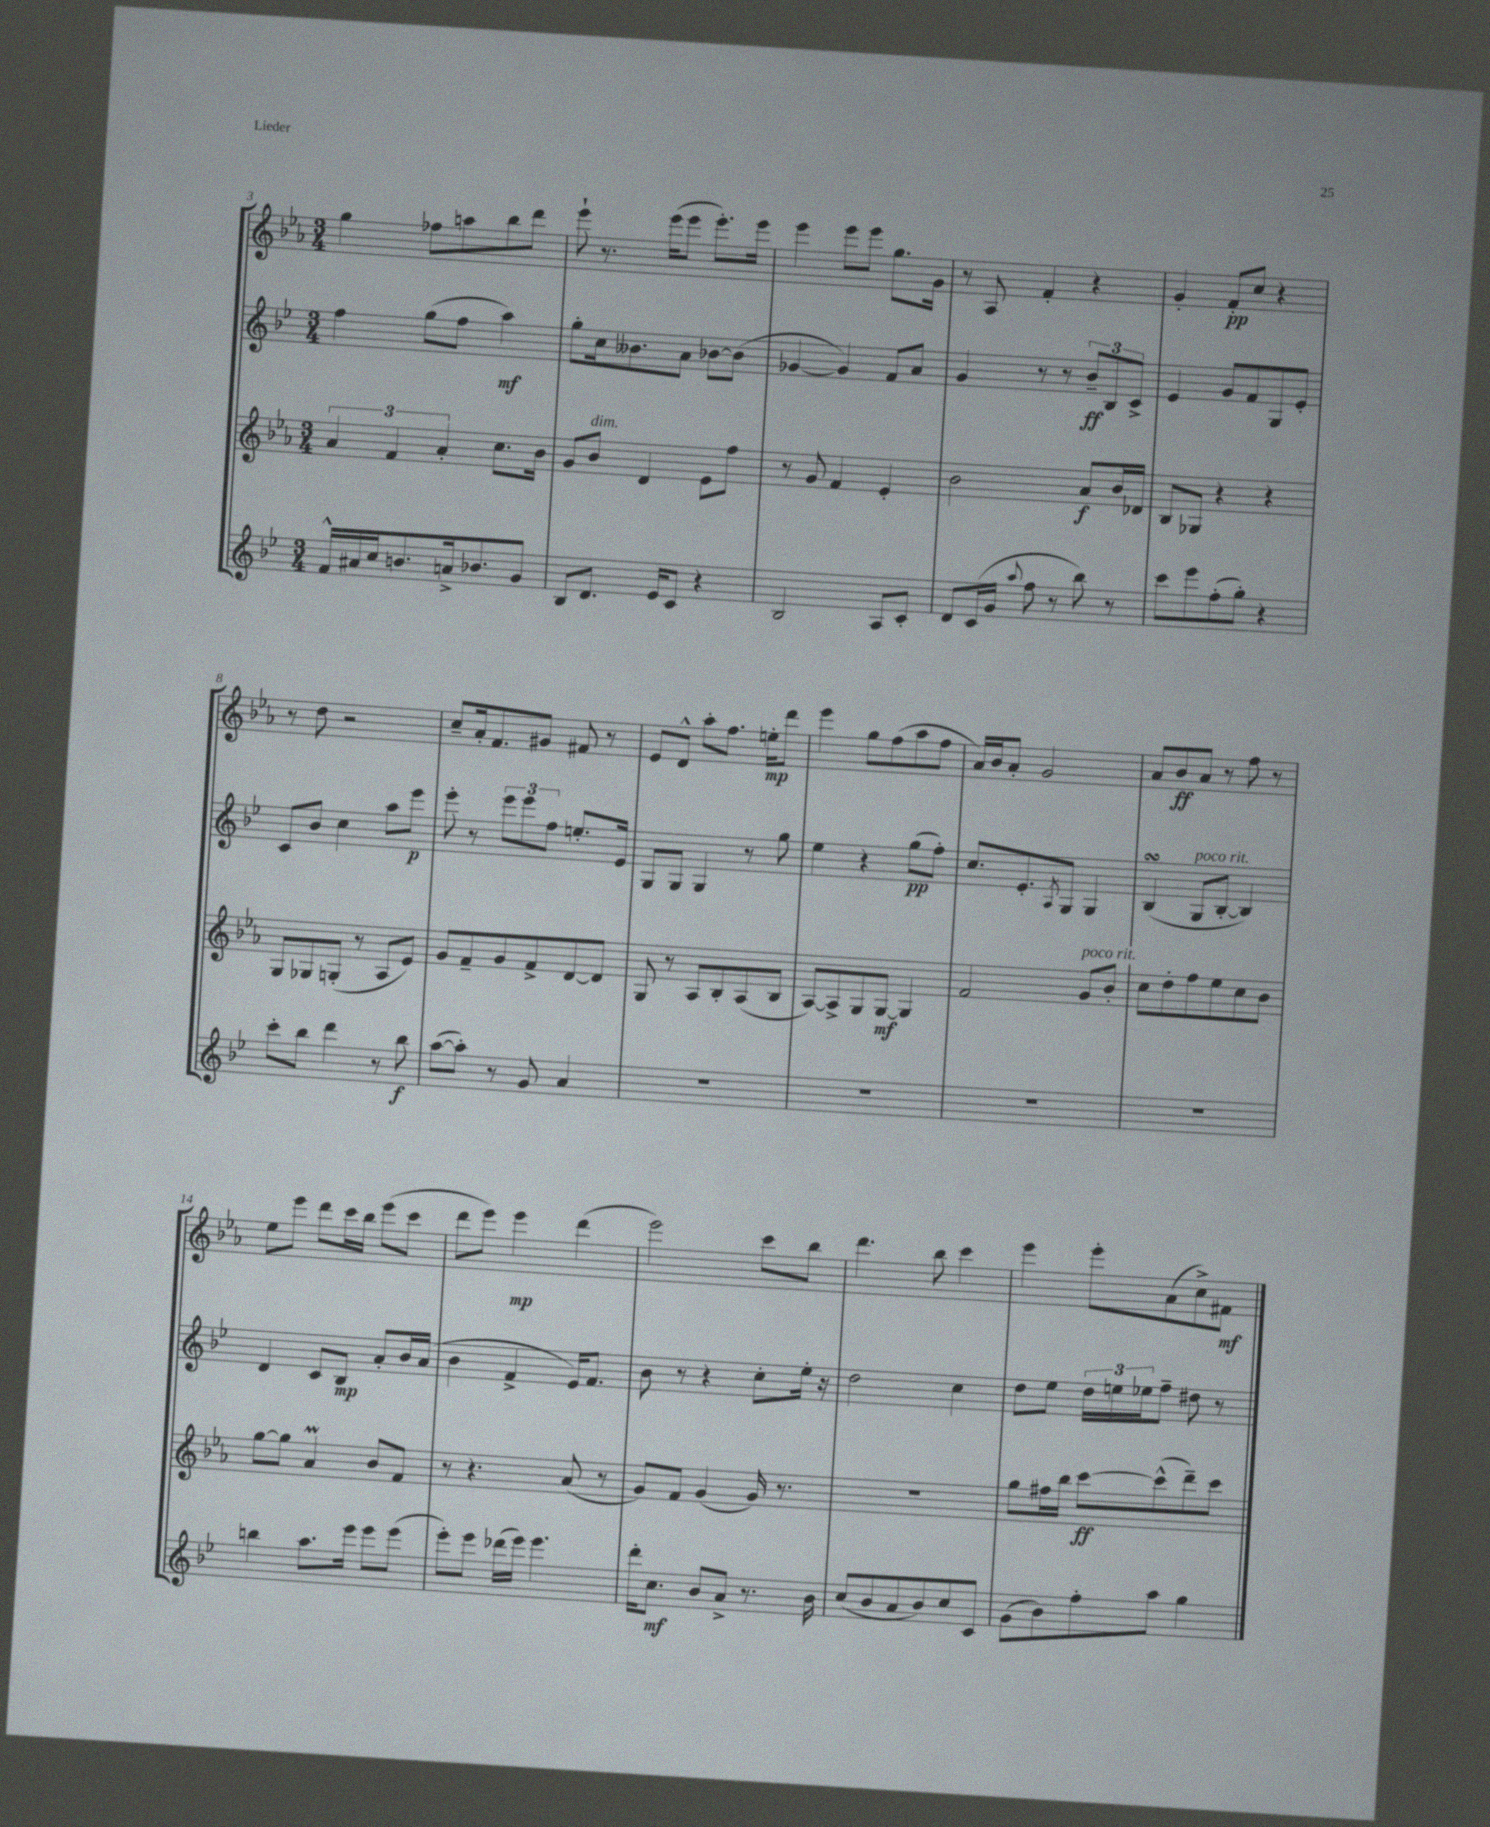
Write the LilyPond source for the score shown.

<<
\new StaffGroup <<
\new Staff = "s0" {
    \clef treble \key ees \major \numericTimeSignature \time 3/4
    g''4 fes''8 a''8 bes''8 d'''8 |
    ees'''8-! r8. ees'''16( ees'''8 ees'''8.-.) ees'''16 |
    ees'''4 ees'''8 ees'''8 g''8. g'16 |
    r8 aes8 f'4-. r4 |
    g'4-. f'8-.\pp c''8 r4 |
    r8 d''8 r2 |
    c''8-- aes'16-. f'8. gis'8 fis'8 r8 |
    ees'8 d'8-^ aes''8-. f''8. e''16-.\mp d'''8 |
    ees'''4 g''8 f''8( aes''8 f''8 |
    aes'16) bes'16 aes'8-. g'2 |
    aes'8 bes'8\ff aes'8 r8 f''8 r8 |
    ees''8 ees'''8 d'''8 c'''16 bes''16 ees'''8( c'''8 |
    d'''8 ees'''8) ees'''4\mp d'''4( |
    ees'''2) c'''8 bes''8 |
    d'''4. bes''8 c'''4 |
    ees'''4 ees'''8-. aes'8( c''8->) fis'8\mf \bar "|." |
}
\new Staff = "s1" {
    \clef treble \key bes \major \numericTimeSignature \time 3/4
    f''4 g''8( f''8 a''4\mf) |
    g''8-. c''16 beses'8. a'8 bes'8~ bes'8( |
    ges'4~ ges'4) f'8 a'8 |
    g'4 r8 r8 \tuplet 3/2 { bes'8--\ff bes8 c'8-> } |
    ees'4 g'8 f'8 g8 ees'8-. |
    c'8 bes'8 c''4 a''8 ees'''8\p |
    ees'''8-. r8 \tuplet 3/2 { ees'''8 ees'''8 f''8 } e''8.-. ees'16 |
    g8 g8 g4 r8 g''8 |
    ees''4 r4 g''8\pp( f''8-.) |
    c''8. ees'8.-. \acciaccatura { a8 } g8 g4 |
    bes4\turn( g8^\markup { \italic "poco rit." } bes8~-. bes4) |
    d'4 c'8 bes8\mp a'8-. bes'16 a'16( |
    bes'4 f'4-> ees'16) f'8. |
    bes'8 r8 r4 c''8-. ees''16-. r16 |
    d''2 c''4 |
    d''8 ees''8 \tuplet 3/2 { d''16 e''16 ees''16 } f''8-- dis''8 r8 \bar "|." |
}
\new Staff = "s2" {
    \clef treble \key ees \major \numericTimeSignature \time 3/4
    \tuplet 3/2 { aes'4 f'4 aes'4-. } c''8. bes'16 |
    g'8 bes'8^\markup { \italic "dim." } d'4 ees'8 f''8 |
    r8 g'8 f'4 ees'4-. |
    bes'2 aes'8\f bes'16 des'16 |
    bes8 ges8 r4 r4 |
    g8 ges8 g8-.( r8 aes8 ees'8) |
    g'8 f'8-- g'8 f'8-> d'8~ d'8 |
    g8 r8 aes8 bes8-. aes8( bes8 |
    aes8~) aes8-> g8 g8~\mf g4 |
    f'2 g'8^\markup { \italic "poco rit." } bes'8-. |
    c''8 d''8-. f''8 ees''8 c''8 bes'8 |
    g''8~ g''8 aes'4\prall bes'8 f'8 |
    r8 r4. aes'8( r8 |
    g'8) f'8 g'4( g'16) r8. |
    R2. |
    g''8 fis''16 bes''16 c'''8~\ff c'''8-^( d'''8--) c'''8 \bar "|." |
}
\new Staff = "s3" {
    \clef treble \key bes \major \numericTimeSignature \time 3/4
    f'16-^ ais'16 c''16 b'8. a'16-> bes'8. g'8 |
    bes8 d'8. ees'16 c'8 r4 |
    bes2 a8 c'8-. |
    d'8 c'16( g'16 \appoggiatura { a''8 } f''8 r8 bes''8) r8 |
    c'''8 ees'''8 f''8-.( g''8-.) r4 |
    c'''8-. bes''8 d'''4 r8 bes''8\f |
    a''8~( a''8-.) r8 g'8 a'4 |
    R2. |
    R2. |
    R2. |
    R2. |
    b''4 a''8. ees'''16 ees'''8 ees'''8( |
    ees'''8-.) ees'''8 des'''16( ees'''16) ees'''4. |
    d'''16-. c''8.\mf bes'8 a'8-> r8. bes'16 |
    c''8( bes'8 a'8 bes'8) c''8 c'8 |
    g'8( bes'8) f''8-. a''8 g''4 \bar "|." |
}
>>
>>
\layout { \context { \Score currentBarNumber = #3 } }
